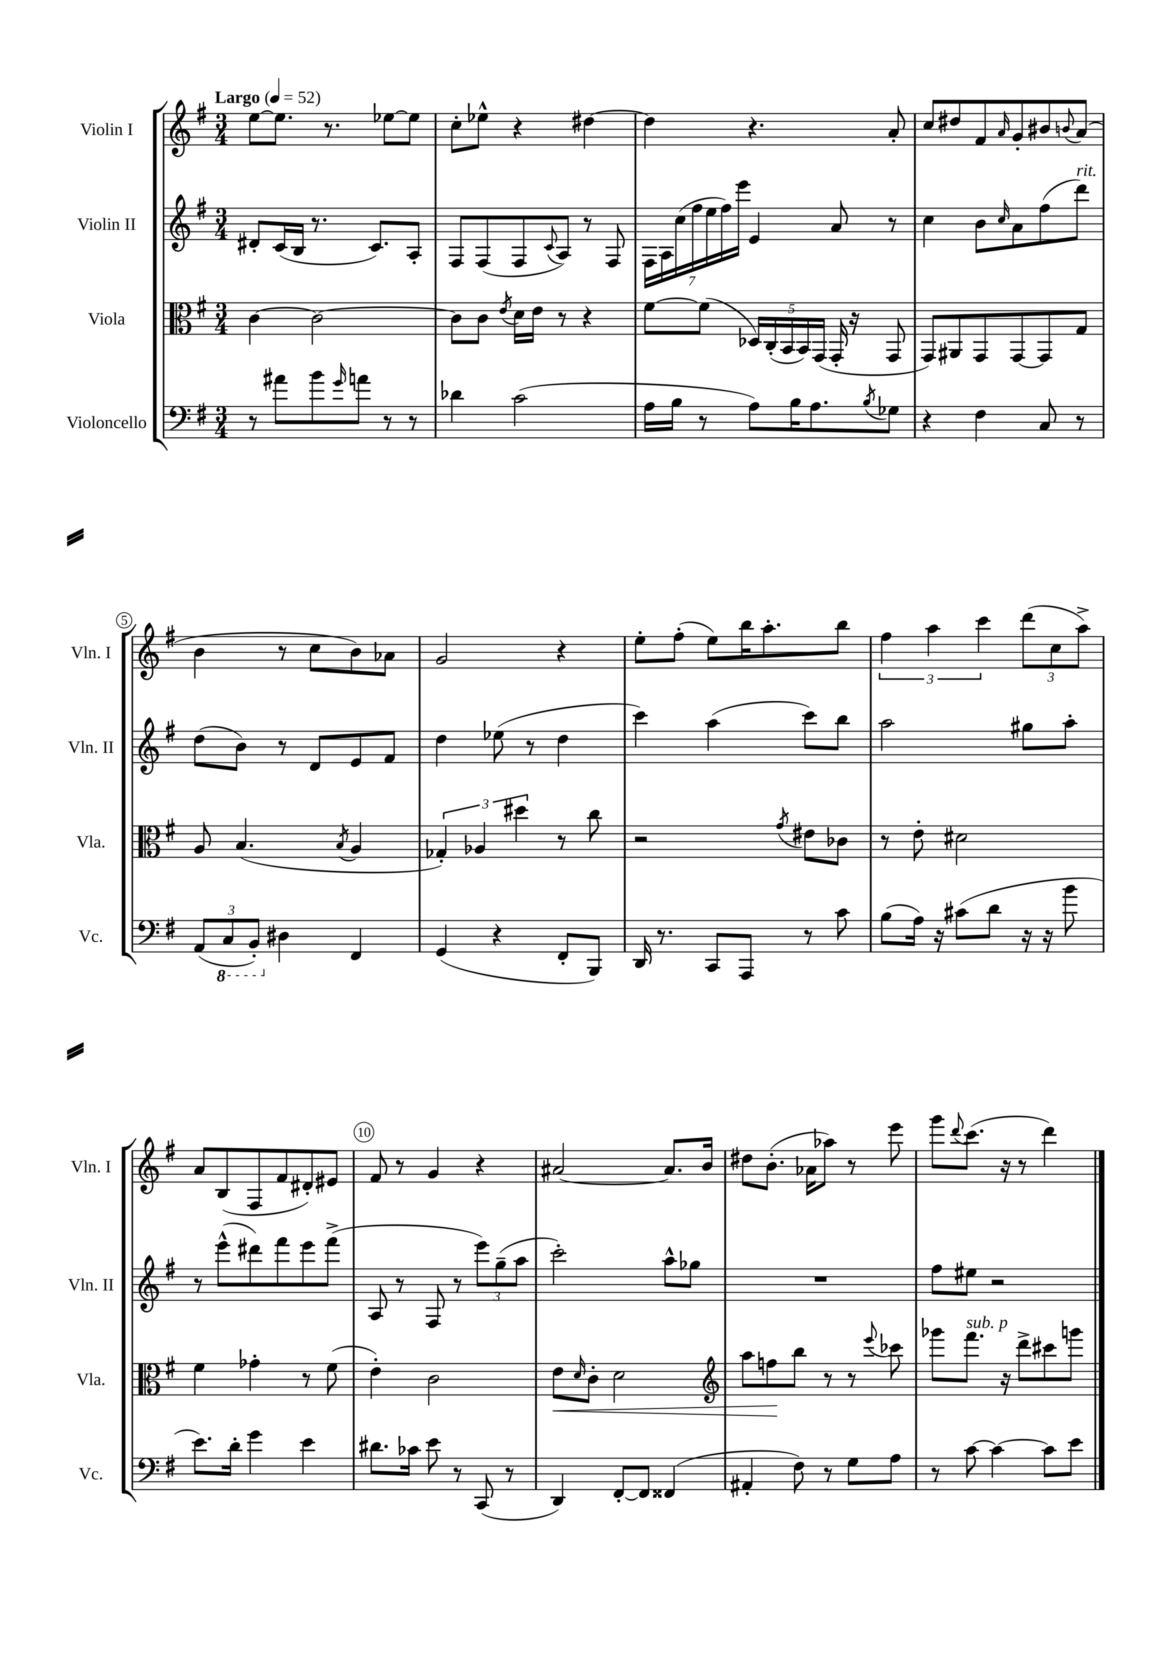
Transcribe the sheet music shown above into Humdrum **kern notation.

**kern	**kern	**kern	**kern
*staff4	*staff3	*staff2	*staff1
*clefF4	*clefC3	*clefG2	*clefG2
*k[f#]	*k[f#]	*k[f#]	*k[f#]
*M3/4	*M3/4	*M3/4	*M3/4
*MM52	*MM52	*MM52	*MM52
8r	[4c	8d#'	[8ee
8a#	.	(16c	8.ee]
.	.	16B	.
8b	2c_	8.r	.
.	.	.	8.r
16qqg	.	.	.
8a	.	.	.
.	.	8.c)	.
8r	.	.	[8ee-
8r	.	8A'	8ee-]
=	=	=	=
4d-	8c]	8F#	8cc'
.	8c	(8F#	8ee-^^
.	8qe	.	.
(2c	16d	8F#	4r
.	16e	.	.
.	.	8qqc	.
.	8r	8A)	.
.	4r	8r	[4dd#
.	.	8F#	.
=	=	=	=
16A	[8f#	28F#	4dd#]
.	.	28A	.
16B	.	.	.
.	.	(28cc	.
.	.	28ff#	.
8r	(8f#]	.	.
.	.	28ee	.
.	.	28ff#)	.
.	.	28eee	.
8A)	20D-)	4e	4.r
.	(20C'	.	.
.	20BB	.	.
16B	.	.	.
.	20BB)	.	.
8.A	.	.	.
.	(20GG	.	.
.	16GG'	8a	.
.	16r	.	.
8qB	.	.	.
8G-	8GG	8r	8a'
=	=	=	=
4r	8GG)	4cc	8cc
.	8AA#	.	8dd#
4F#	8GG	8b	8f#
.	.	16qqcc	16qqa
.	[8GG	8a	8g'
8C	8GG]	(8ff#	8b#
.	.	.	8qqb
8r	8G	8ddd)	(8a
=	=	=	=
(12AA	8A	(8dd	4b
12CC	.	.	.
.	(4.B	8b)	.
12BBB')	.	.	.
4D#	.	8r	8r
.	.	8d	8cc
.	8qB	.	.
4FF#	4A	8e	8b)
.	.	8f#	8a-
=	=	=	=
(4GG	6G-')	4dd	2g
.	6A-	.	.
4r	.	(8ee-	.
.	6dd#	.	.
.	.	8r	.
8FF#'	8r	4dd	4r
8BBB)	8cc	.	.
=	=	=	=
16DD	2r	4ccc)	8ee'
8.r	.	.	.
.	.	.	(8ff#'
8CC	.	(4aa	8ee)
8AAA	.	.	16bb
.	.	.	8.aa'
.	8qg	.	.
8r	8e#	8ccc)	.
8c	8c-	8bb	8bb
=	=	=	=
(8B	8r	2aa	6ff#
16A)	8e'	.	.
.	.	.	6aa
16r	.	.	.
(8c#	2d#	.	.
.	.	.	6ccc
8d	.	.	.
16r	.	8gg#	(12ddd
16r	.	.	.
.	.	.	12cc
8b	.	8aa'	.
.	.	.	12aa^)
=	=	=	=
8.e)	4f#	8r	8a
.	.	(8eee^^	(8B
16d'	.	.	.
4g	4g-'	8ddd#)	8F#
.	.	8fff#	8f#
4e	8r	8eee	8d#')
.	(8f#	(8fff#^	8e#
=	=	=	=
8.d#	4e')	8A	8f#
.	.	8r	8r
16c-	.	.	.
8e	2c	8F#	4g
8r	.	8r	.
(8CC	.	12eee)	4r
.	.	(12gg~	.
8r	.	.	.
.	.	12aa	.
=	=	=	=
4DD)	8e	2ccc')	[2a#
.	16qqd	.	.
.	8c'	.	.
[8FF#'	2d	.	.
8FF#]	.	.	.
(4FF##	.	8aa^^	8.a#]
.	.	8gg-	.
.	.	.	16b
=	=	=	=
*	*clefG2	*	*
4AA#'	8aa	2.r	8dd#
.	8ff	.	(8.b'
8F#)	8bb	.	.
.	.	.	16a-
8r	8r	.	8aa-)
8G	8r	.	8r
.	8qqeee	.	.
8A	8ccc-	.	8eee
=	=	=	=
8r	8ggg-	8ff#	8ggg
.	.	.	8qqddd
[8c	8.fff#	8ee#	(8.ccc
4c_	.	2r	.
.	16r	.	16r
.	8ddd^	.	8r
8c]	8ccc#	.	4ddd)
8e	8ggg	.	.
==	==	==	==
*-	*-	*-	*-
